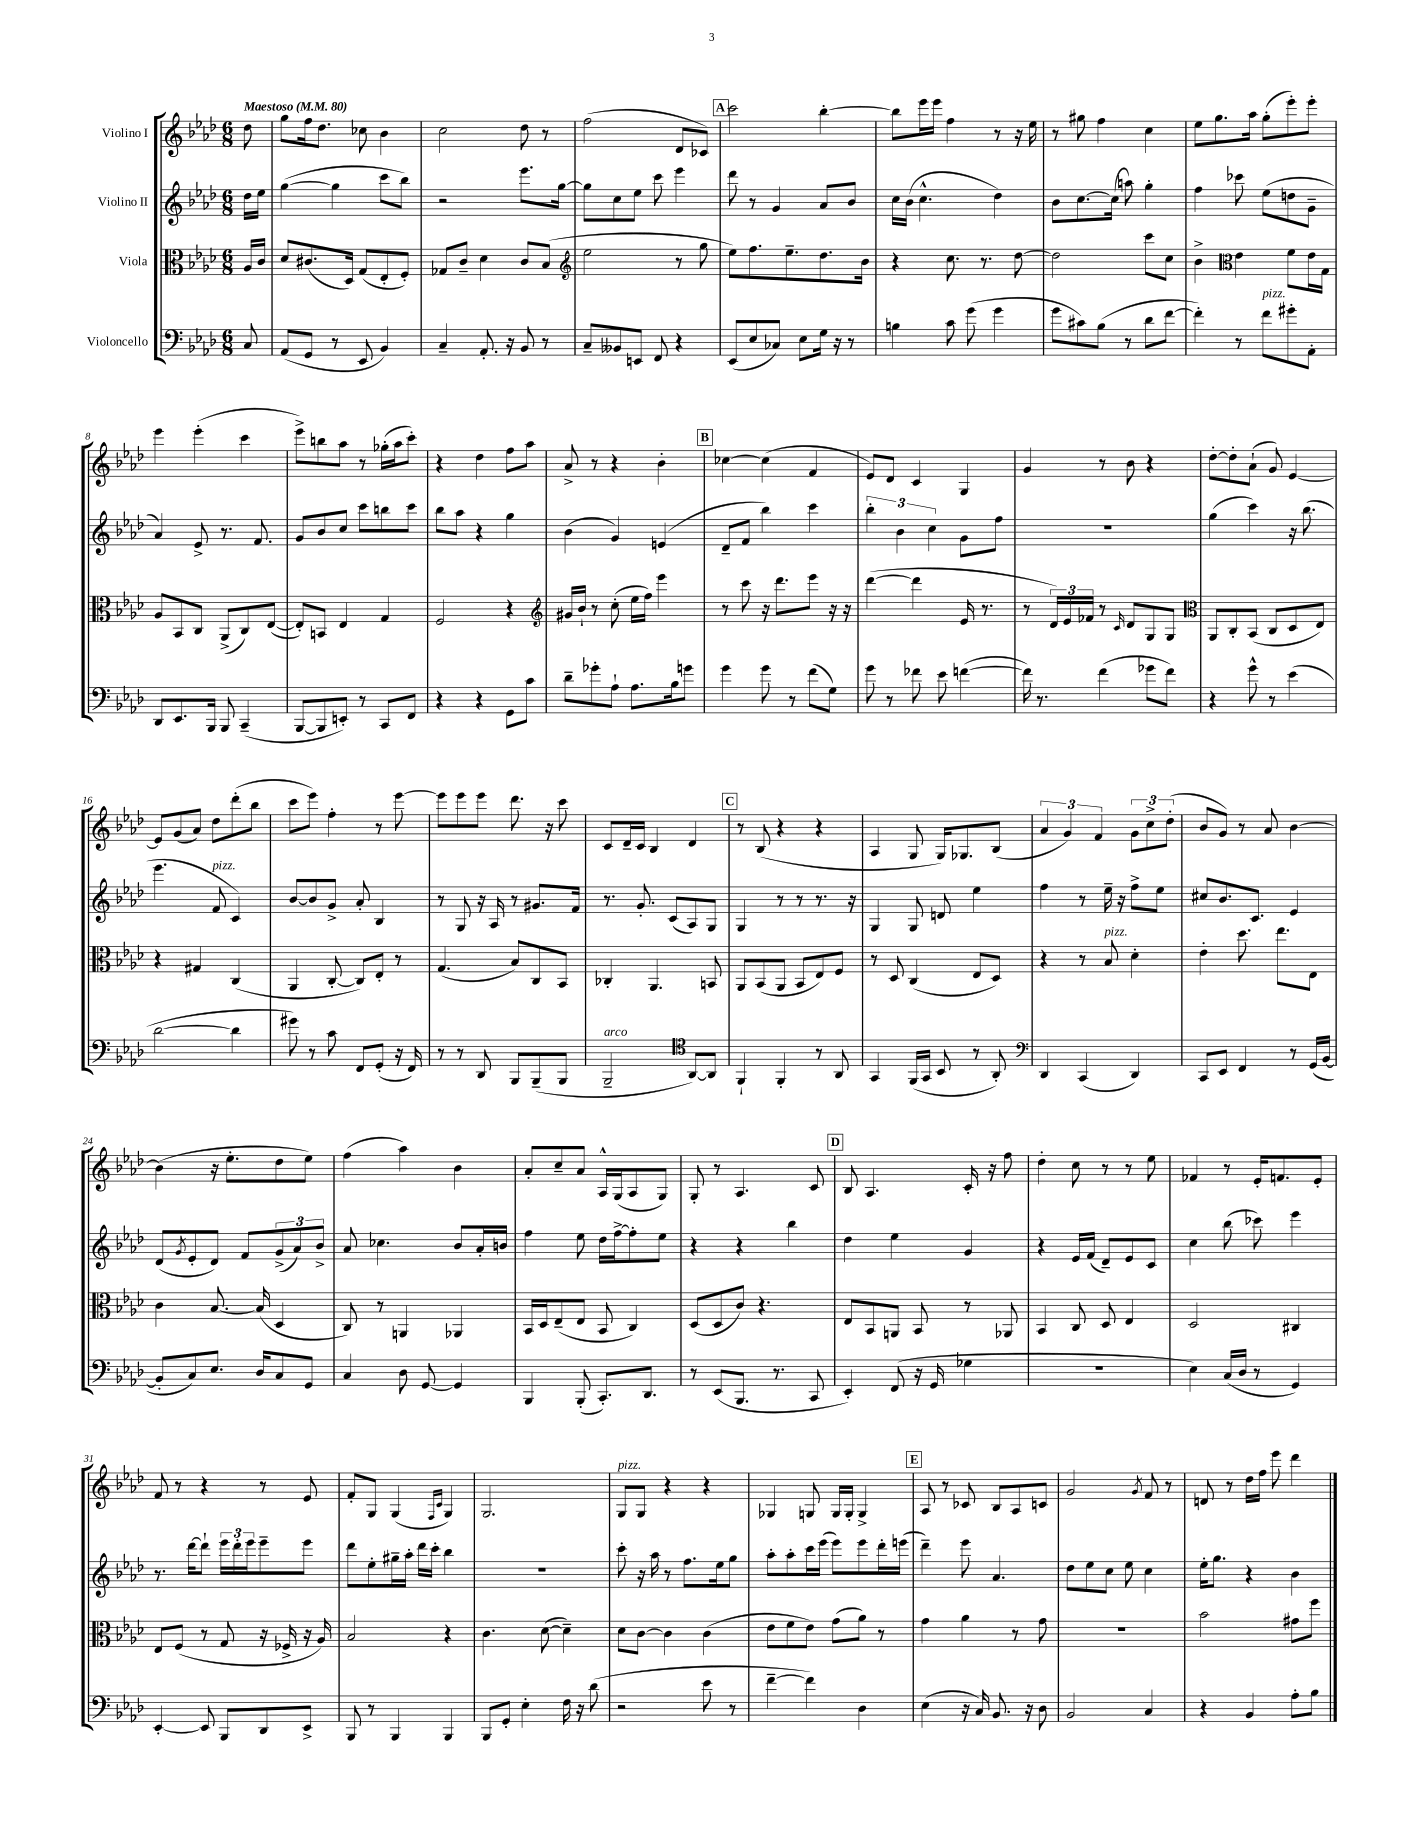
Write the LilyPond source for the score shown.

<<
\new StaffGroup <<
\new Staff = "s0" \with { instrumentName = "Violino I" } {
    \clef treble \key aes \major \numericTimeSignature \time 6/8 \partial 8 \tempo "Maestoso" 4 = 80
    des''8 |
    g''8 f''16 des''8. ces''8 bes'4 |
    c''2 des''8 r8 |
    f''2( des'8 ces'8) |
    \mark \markup { \box "A" } c'''2 bes''4~-. |
    bes''8 ees'''16 ees'''16 f''4 r8 r16 ees''16 |
    r8 gis''8 f''4 c''4 |
    ees''8 g''8. aes''16 g''8-.( ees'''8-.) ees'''8-. |
    ees'''4 ees'''4-.( c'''4 |
    ees'''8->) b''8 aes''8 r8 ges''16-.( aes''16 c'''8-.) |
    r4 des''4 f''8 aes''8 |
    aes'8-> r8 r4 bes'4-. |
    \mark \markup { \box "B" } ces''4~ ces''4( f'4 |
    ees'8) des'8 c'4 g4 |
    g'4 r8 bes'8 r4 |
    des''8~-. des''8-. aes'8-!( g'8) ees'4~ |
    ees'8 g'8( aes'8) des''8 des'''8-.( bes''8 |
    c'''8 ees'''8) f''4-. r8 ees'''8~ |
    ees'''8 ees'''8 ees'''8 des'''8. r16 c'''8 |
    c'8 des'16-- c'16 bes4 des'4 |
    \mark \markup { \box "C" } r8 bes8( r4 r4 |
    aes4 g8 g16) ges8. bes8( |
    \tuplet 3/2 { aes'4 g'4) f'4 } \tuplet 3/2 { g'8 c''8-> des''8-.( } |
    bes'8 g'8) r8 aes'8 bes'4~ |
    bes'4( r16 ees''8.-. des''8 ees''8) |
    f''4( aes''4) bes'4 |
    aes'8-. c''8-- aes'8 aes16-^ g16( aes8 g8) |
    g8-. r8 aes4. c'8 |
    \mark \markup { \box "D" } bes8 aes4. c'16-. r16 f''8 |
    des''4-. c''8 r8 r8 ees''8 |
    fes'4 r8 ees'16-. f'8. ees'8-. |
    f'8 r8 r4 r8 ees'8 |
    f'8-. g8 g4( \grace { f16 c'16 } g4) |
    g2. |
    g8^\markup { \italic "pizz." } g8 r4 r4 |
    ges4 g8 g16 g16-. g4-> |
    \mark \markup { \box "E" } aes8 r8 ces'8 bes8 aes8 c'8 |
    g'2 \acciaccatura { g'8 } f'8 r8 |
    d'8 r8 des''16 f''16 ees'''8 des'''4 \bar "|." |
}
\new Staff = "s1" \with { instrumentName = "Violino II" } {
    \clef treble \key aes \major \numericTimeSignature \time 6/8 \partial 8
    des''16 ees''16 |
    g''4~( g''4 c'''8 bes''8) |
    r2 ees'''8. g''16~ |
    g''8 c''8 ees''8 c'''8 ees'''4 |
    \mark \markup { \box "A" } des'''8 r8 g'4 aes'8 bes'8 |
    c''16 bes'16( c''4.-^ des''4) |
    bes'8 c''8.~ c''16( a''8) g''4-. |
    f''4 ces'''8 ees''8( d''8 g'8-- |
    aes'4) ees'8-> r8. f'8. |
    g'8 bes'8 c''8 c'''8 b''8 c'''8 |
    bes''8 aes''8 r4 g''4 |
    bes'4( g'4) e'4( |
    \mark \markup { \box "B" } des'8-- f'8 bes''4) c'''4 |
    \tuplet 3/2 { bes''4-. bes'4 c''4 } g'8 f''8 |
    R2. |
    g''4( c'''4) r16 bes''8.( |
    ees'''4. f'8^\markup { \italic "pizz." } c'4) |
    bes'8~ bes'8 g'8-> aes'8-. bes4 |
    r8 g8 r16 aes16 r8 gis'8. f'16 |
    r8. g'8.-. c'8( aes8) g8 |
    \mark \markup { \box "C" } g4 r8 r8 r8. r16 |
    g4 g8 d'8 ees''4 |
    f''4 r8 ees''16-- r16 f''8-> ees''8 |
    cis''8 bes'8. c'8. ees'4 |
    des'8( \acciaccatura { g'8 } ees'8-. des'8) f'8 \tuplet 3/2 { g'8->( aes'8) bes'8-> } |
    aes'8 ces''4. bes'8 aes'16-. b'16 |
    f''4 ees''8 des''16 f''16~-> f''8-. ees''8 |
    r4 r4 bes''4 |
    \mark \markup { \box "D" } des''4 ees''4 g'4 |
    r4 ees'16 f'16( des'8--) ees'8 c'8 |
    c''4 bes''8( ces'''8) ees'''4 |
    r8. des'''16~ des'''8-! \tuplet 3/2 { ees'''16 des'''16-. ees'''16 } ees'''8-- ees'''8 |
    des'''8 ees''8-. gis''16-- aes''16-. des'''16 c'''16-. bes''4 |
    R2. |
    c'''8-. r16 aes''16 r8 f''8. ees''16 g''8 |
    aes''8-. aes''8-. c'''16 ees'''16( ees'''8) ees'''8 des'''16-. e'''16( |
    \mark \markup { \box "E" } des'''4--) ees'''8 aes'4. |
    des''8 ees''8 c''8 ees''8 c''4 |
    ees''16-. g''8. r4 bes'4 \bar "|." |
}
\new Staff = "s2" \with { instrumentName = "Viola" } {
    \clef alto \key aes \major \numericTimeSignature \time 6/8 \partial 8
    aes16 c'16 |
    des'8 cis'8.( des16) g8( ees8-. f8-.) |
    ges8 c'8-- des'4 c'8 bes8( |
    \clef treble ees''2 r8 g''8 |
    \mark \markup { \box "A" } ees''8) f''8. ees''8.-- des''8. bes'16 |
    r4 c''8. r8. des''8~ |
    des''2 c'''8 c''8 |
    bes'4-> \clef alto ees'4 f'8 ees'16 g16 |
    aes8 bes,8 c8 aes,8->( c8) ees8~( |
    ees8-.) b,8 ees4 g4 |
    f2 r4 |
    \clef treble gis'16 bes'16-! r8 c''8-.( ees''16 f''16) ees'''4 |
    \mark \markup { \box "B" } r8 c'''8 r16 des'''8. ees'''8 r16 r16 |
    des'''4~( des'''4 ees'16 r8. |
    r8 \tuplet 3/2 { des'16) ees'16 fes'16 } r8 \grace { c'16 } des'8 g8 g8 |
    \clef alto aes,8 c8-. bes,8( c8 des8 ees8) |
    r4 gis4 c4( |
    aes,4 c8~-. c8) ees8-. r8 |
    g4.( bes8) c8 bes,8 |
    ces4-. aes,4. b,8 |
    \mark \markup { \box "C" } aes,8 bes,8( aes,8 bes,8 ees8) f8 |
    r8 des8 c4( ees8 des8) |
    r4 r8 bes8^\markup { \italic "pizz." } des'4-. |
    ees'4-. des''8. ees''8. ees8 |
    c'4 bes8.~ bes16( des4 |
    c8) r8 a,4 aes,4 |
    bes,16 des16 ees8--( ees8 bes,8 c4) |
    des8( des8 c'8) r4. |
    \mark \markup { \box "D" } ees8 bes,8 a,8 bes,8 r8 aes,8 |
    bes,4 c8 des8 ees4 |
    des2 cis4 |
    ees8 f8( r8 g8 r16 fes16-> r16 aes16) |
    bes2 r4 |
    c'4. des'8~( des'4--) |
    des'8 c'8~ c'4 c'4( |
    ees'8 f'8 ees'8) g'8( aes'8) r8 |
    \mark \markup { \box "E" } g'4 aes'4 r8 g'8 |
    R2. |
    bes'2 gis'8 f''8 \bar "|." |
}
\new Staff = "s3" \with { instrumentName = "Violoncello" } {
    \clef bass \key aes \major \numericTimeSignature \time 6/8 \partial 8
    c8 |
    aes,8( g,8 r8 ees,8 bes,4) |
    c4-- aes,8.-. r16 bes,8 r8 |
    c8-- beses,8 e,8 f,8 r4 |
    \mark \markup { \box "A" } ees,8( ees8 ces8) ees8 g16 r16 r8 |
    b4 c'8 g'8( g'4 |
    g'8 cis'8) bes8( r8 des'8 f'8~ |
    f'4-.) r8 f'8^\markup { \italic "pizz." } gis'8-. aes,8-. |
    des,8 ees,8. bes,,16 bes,,8 c,4--( |
    bes,,8~ bes,,8 e,8-.) r8 c,8 f,8 |
    r4 r4 g,8 c'8 |
    des'8-- ges'8-. aes8-! aes8. bes16 g'8 |
    \mark \markup { \box "B" } g'4 g'8 r8 f'8( g8) |
    g'8 r8 fes'8 ees'8 f'4~( |
    f'16) r8. f'4( ges'8 f'8) |
    r4 g'8-^ r8 ees'4( |
    des'2~ des'4 |
    gis'8) r8 c'8 f,8 g,8-.( r16 f,16) |
    r8 r8 des,8 bes,,8 bes,,8--( bes,,8 |
    bes,,2--^\markup { \italic "arco" } \clef tenor aes,8~) aes,8 |
    \mark \markup { \box "C" } f,4-! f,4-. r8 aes,8 |
    g,4 f,16( g,16 bes,8 r8 aes,8-.) |
    \clef bass des,4 c,4( des,4) |
    c,8 ees,8 f,4 r8 g,16( bes,16~ |
    bes,8-. c8) ees8. des16 c8 g,8 |
    c4 des8 g,8~ g,4 |
    bes,,4 bes,,8-.( c,8.-.) des,8. |
    r8 ees,8( bes,,8. r8. c,8 |
    \mark \markup { \box "D" } ees,4-.) f,8( r16 g,16 ges4 |
    R2. |
    ees4) c16( des16 r8 g,4) |
    ees,4~-. ees,8 bes,,8 des,8 ees,8-> |
    bes,,8 r8 bes,,4 bes,,4 |
    bes,,8 g,8-. ees4-. f16 r16 des'8( |
    r2 ees'8 r8 |
    f'4~-- f'4) des4 |
    \mark \markup { \box "E" } ees4( r16 c16) bes,8. r16 des8 |
    bes,2 c4 |
    r4 bes,4 aes8-. bes8 \bar "|." |
}
>>
>>
